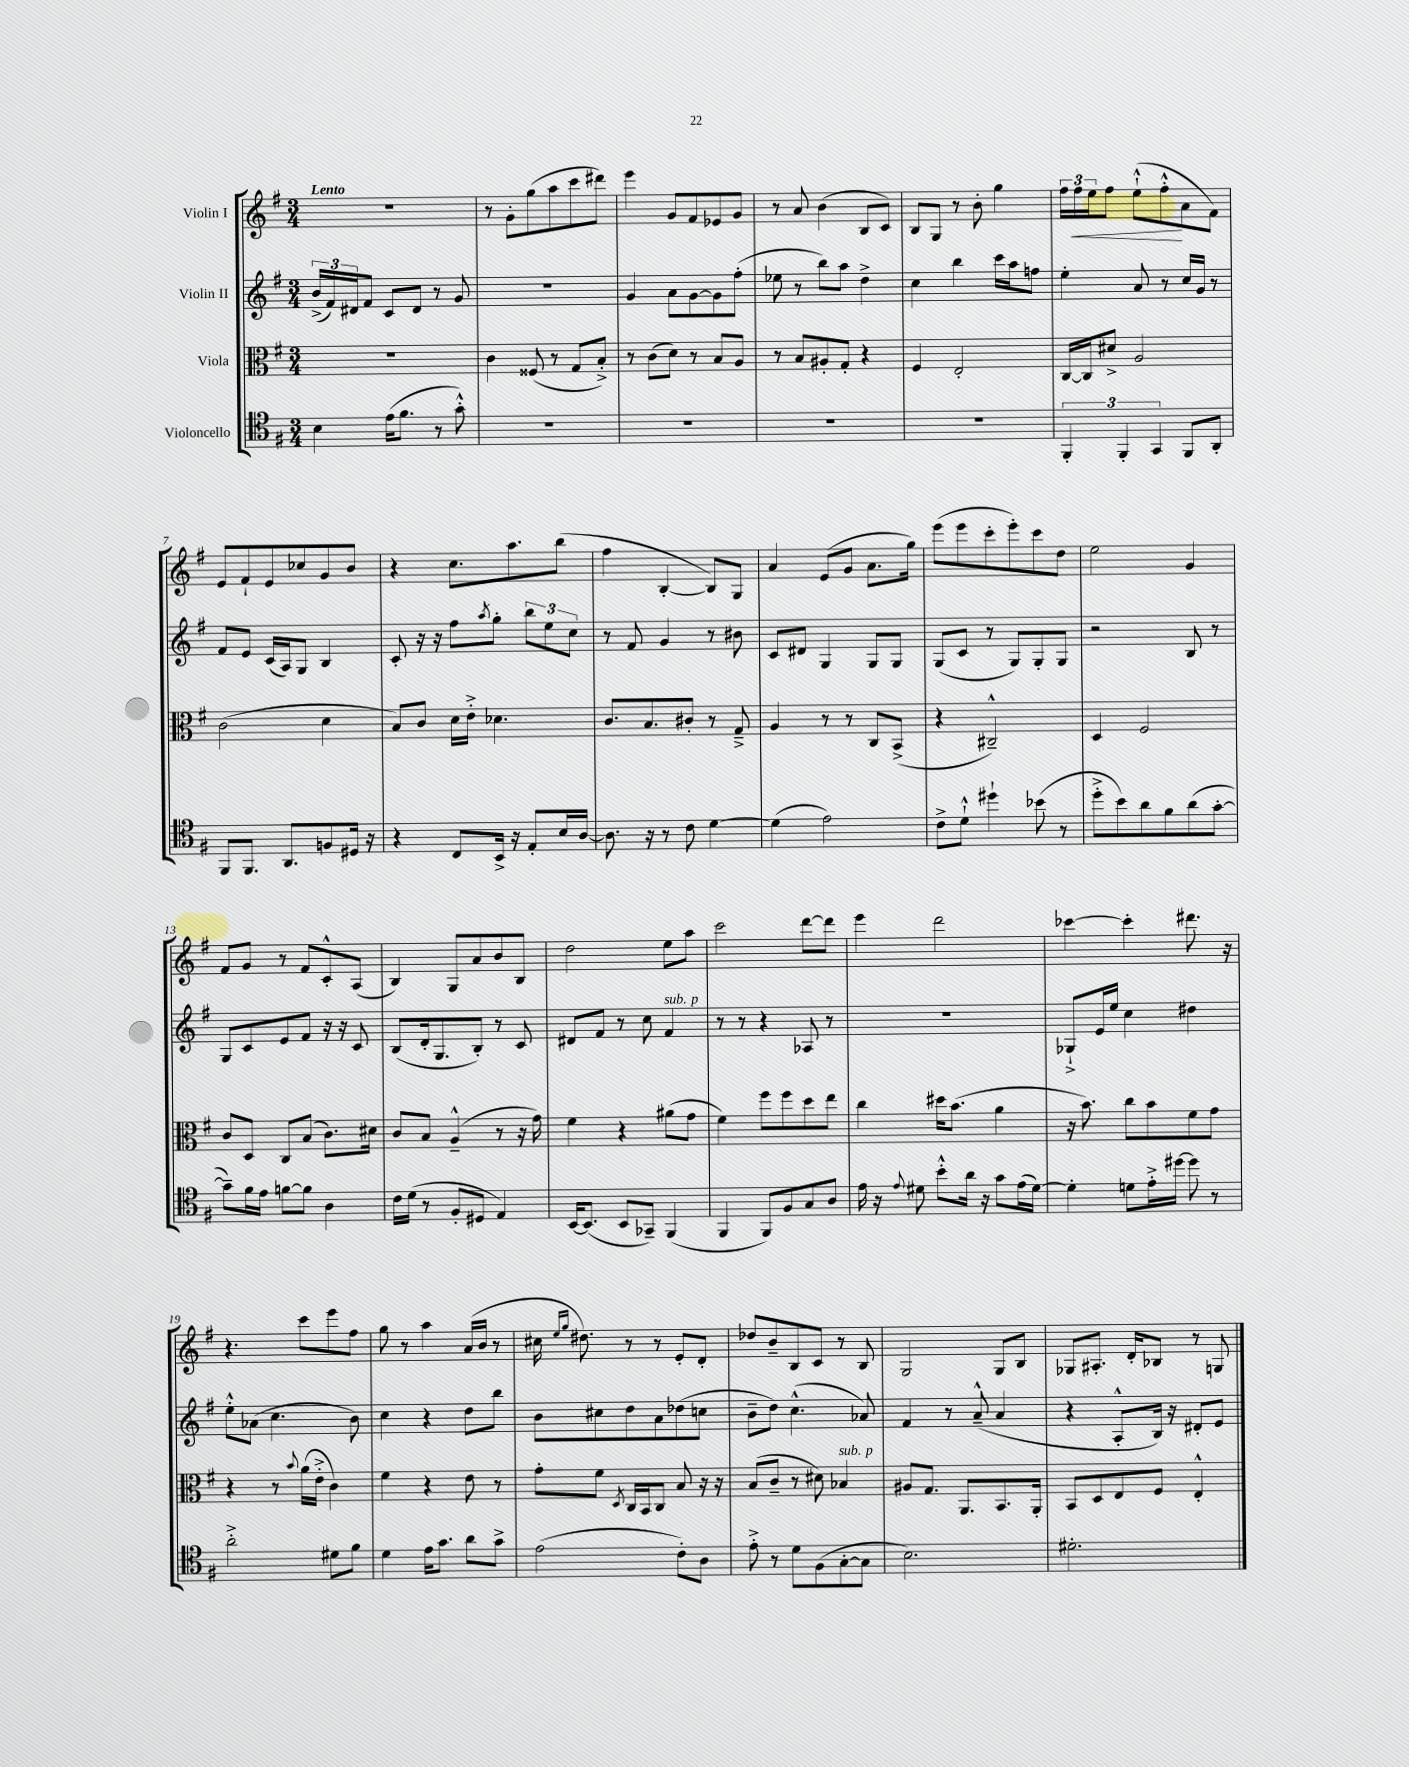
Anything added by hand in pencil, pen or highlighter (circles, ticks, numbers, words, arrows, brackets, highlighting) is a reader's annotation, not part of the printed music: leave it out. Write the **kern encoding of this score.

**kern	**kern	**kern	**kern
*staff4	*staff3	*staff2	*staff1
*clefC4	*clefC3	*clefG2	*clefG2
*k[f#]	*k[f#]	*k[f#]	*k[f#]
*M3/4	*M3/4	*M3/4	*M3/4
4B	2.r	(24b^	2.r
.	.	24f#)	.
.	.	24d#	.
.	.	8f#	.
(16e	.	8c	.
8.f#	.	.	.
.	.	8d#	.
8r	.	8r	.
8g'^^)	.	8g	.
=	=	=	=
2.r	4c	2.r	8r
.	.	.	8g'
.	(8F##	.	(8gg
.	8r	.	8aa
.	8G	.	8ccc
.	8B'^)	.	8ddd#)
=	=	=	=
2.r	8r	4g	4eee
.	(8c	.	.
.	8d)	8a	8g
.	8r	[8g	8f#
.	8B	8g]	8e-
.	8A	(8ff#'	8g
=	=	=	=
2.r	8r	8ee-	8r
.	8B	8r	8a
.	8A#'	8bb)	(4b
.	8G'	8aa	.
.	4r	4dd^	8B
.	.	.	8c)
=	=	=	=
2.r	4F#	4cc	8B
.	.	.	8G
.	2E'	4bb	8r
.	.	.	8b'
.	.	16ccc	4gg
.	.	16aa	.
.	.	8ff	.
=	=	=	=
6FF#'	[16C	4ee'	24ff#
.	.	.	24ff#
.	16C]	.	.
.	.	.	24ee
.	8d#^	.	8ff#
6FF#'	.	.	.
.	2A	8a	(8ee`^^
6GG	.	.	.
.	.	8r	8ff#'^^
8FF#	.	16cc	8a
.	.	16g	.
8AA'	.	8r	8f#)
=	=	=	=
8FF#	(2c	8f#	8e
8.FF#	.	8e	8f#`
.	.	(16c	8e
8.AA	.	16A)	.
.	.	8G	8cc-
8F	4d	4B	8g
16D#	.	.	8b
16r	.	.	.
=	=	=	=
4r	8B)	8c'	4r
.	8c	16r	.
.	.	16r	.
8C	16d	8ff#	8.cc
.	16e'^	.	.
.	.	8qaa	.
16BB^	4.d-	8gg'	.
16r	.	.	8.aa
8E'	.	12bb	.
.	.	12ee	.
16B	.	.	(8bb
.	.	12cc	.
[16A	.	.	.
=	=	=	=
8.A]	8.c	8r	4ff#
.	.	8f#	.
16r	8.B	.	.
8r	.	4g	[4B'
8c	8c#'	.	.
[4d	8r	8r	8B])
.	8G~^	8b#	8G
=	=	=	=
(4d]	4A	8c	4a
.	.	8d#	.
2e)	8r	4G	(8e
.	8r	.	8g
.	8C	8G	8.a
.	(8BB^	8G	.
.	.	.	16gg)
=	=	=	=
8c^	4r	(8G	(8eee
8d`^^	.	8c	8eee
4dd#`	2C#~^^)	8r	8ccc'
.	.	8G)	8eee')
(8b-	.	8G'	8ccc
8r	.	8G	8dd
=	=	=	=
8dd'^	4D	2r	2ee
8b)	.	.	.
8a	2F#	.	.
8f#	.	.	.
(8a	.	8B	4g
[8g'	.	8r	.
=	=	=	=
8g~])	8c	8G	8f#
16f#	8D	8c	8g
16e	.	.	.
[8f	8C	8e	8r
8f]	(8B	8f#	8f#
4A	8.c)	16r	8c'^^
.	.	16r	.
.	.	8c	(8A
.	16d#	.	.
=	=	=	=
16c	8c	(8B	4B)
(16d	.	.	.
8r	8B	16d'	.
.	.	8.G	.
8F#'	(4A~^^	.	8G
8D#	.	8B')	8a
4E)	8r	8r	8b
.	16r	8c	8B
.	16g)	.	.
=	=	=	=
[16BB	4f#	8d#	2dd
(8.BB]	.	.	.
.	.	8f#	.
8BB	4r	8r	.
8GG-~)	.	8cc	.
(4FF#	(8a#	4f#	8ee
.	8g	.	8aa
=	=	=	=
4FF#	4f#)	8r	2ccc
.	.	8r	.
8FF#)	8ff#	4r	.
8F#	8ff#	.	.
8G	8dd	8A-	[8ddd
8A	8ee	8r	8ddd]
=	=	=	=
16e	4cc	2.r	4eee
16r	.	.	.
8qqe	.	.	.
8d#	.	.	.
8b'^^	16dd#	.	2ddd
.	(8.b	.	.
16a	.	.	.
16r	.	.	.
8g	4a	.	.
(16e	.	.	.
[16d#)	.	.	.
=	=	=	=
4d#']	16r	8G-`^	[4ccc-
.	8.b)	.	.
.	.	16e	.
.	.	16ee	.
8d	8cc	4cc	4ccc-']
16e'^	8b	.	.
[16dd#	.	.	.
8dd#]	8f#	4dd#	8.ddd#
8r	8g	.	.
.	.	.	16r
=	=	=	=
2a'^	4r	8ee'^^	4.r
.	.	(8a-	.
.	8r	4.cc	.
.	8qqb	.	.
.	(16a	.	8ccc
.	16e'^	.	.
8d#	4c)	.	8eee
8f#	.	8b)	8ff#
=	=	=	=
4d	4f#	4cc	8gg
.	.	.	8r
16e	4r	4r	4aa
8.g	.	.	.
8a	8e	8dd	(16a
.	.	.	16b
8g^	8r	8bb	8r
=	=	=	=
(2e	8g'	8b	16cc#
.	.	.	16qqee
.	.	.	16qqgg
.	.	.	8.dd#)
.	8f#	8cc#	.
.	8qD	.	.
.	16C	8dd	8r
.	16BB	.	.
.	8C	8a	8r
8c')	8B	(8dd-	8e'
8A	16r	8cc	8d'
.	16r	.	.
=	=	=	=
8e'^	(8B	8b~	8dd-
8r	8c~	8dd)	8b~
8d	8r	(4.cc^^	8B
(8F#	8d#)	.	8c
[8G'	4B-	.	8r
8G]	.	8a-)	8B
=	=	=	=
2.B)	8A#	4f#	2G
.	8.G	.	.
.	.	8r	.
.	8.AA	.	.
.	.	(8a~^^	.
.	8.BB	4a	8G
.	.	.	8B
.	16AA'	.	.
=	=	=	=
2.d#'	8BB	4r	8G-
.	8D	.	8.A#'
.	8E	8A'^^	.
.	.	.	16d'
.	8F#	16B)	8B-
.	.	16r	.
.	4E'^^	8d#'	8r
.	.	8e	8G
==	==	==	==
*-	*-	*-	*-
